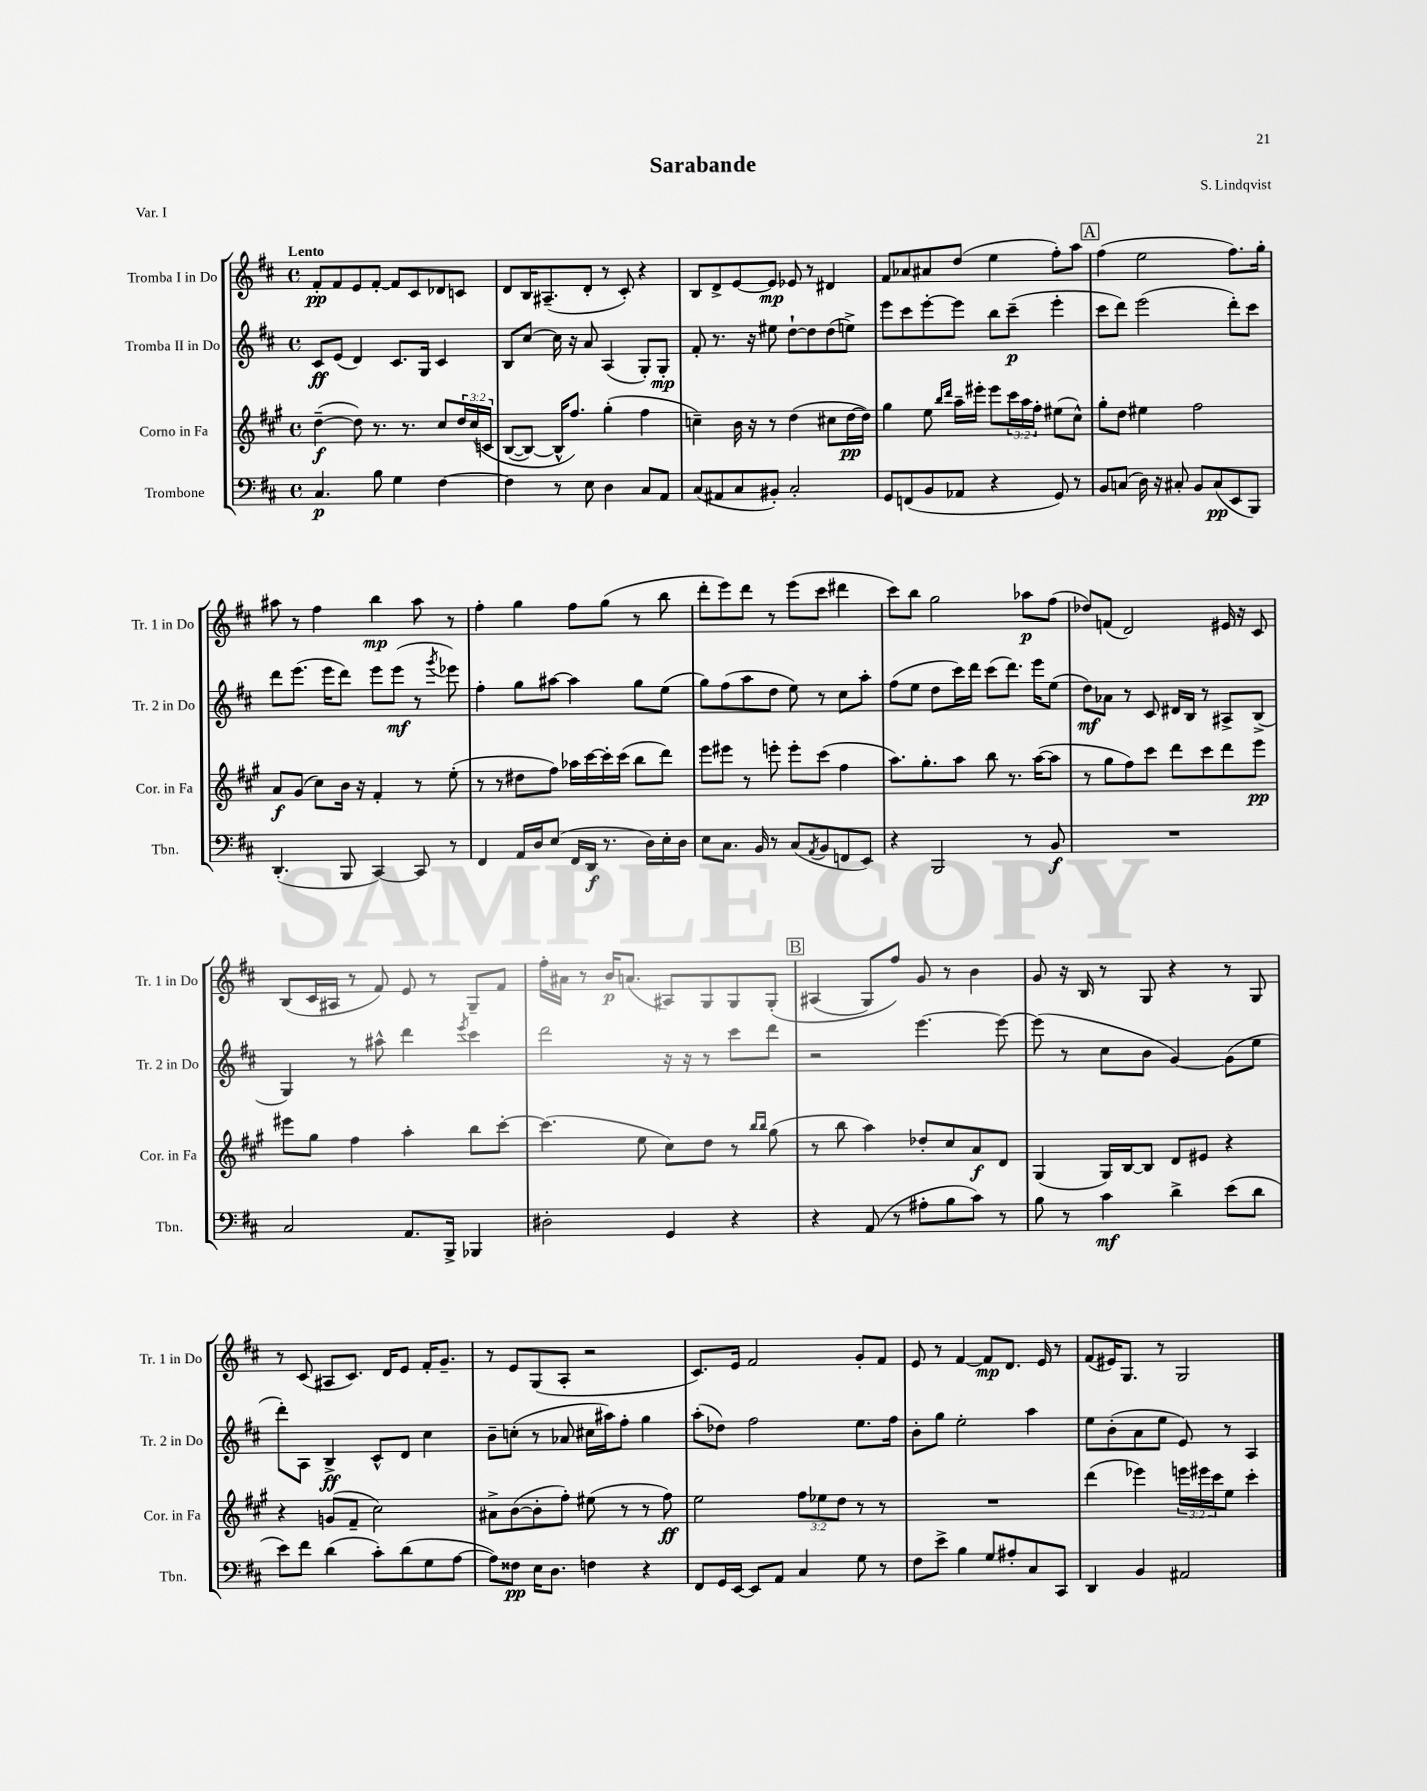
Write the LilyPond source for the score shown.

\header { title = "Sarabande" composer = "S. Lindqvist" piece = "Var. I" }
<<
\new StaffGroup <<
\new Staff = "s0" \with { instrumentName = "Tromba I in Do" shortInstrumentName = "Tr. 1 in Do" } {
    \clef treble \key d \major \defaultTimeSignature \time 4/4 \tempo "Lento"
    fis'8-.\pp fis'8 e'8 fis'8~-. fis'8 cis'8 des'8 c'8 |
    d'8 b16 ais8.--( d'8-. r8 cis'8-.) r4 |
    b8 d'8-> e'8~ e'8\mp ees'8 r8 dis'4 |
    fis'8 aes'8 ais'8 d''8( e''4 fis''8-.) a''8 |
    \mark \markup { \box "A" } fis''4( e''2 fis''8.) g''16-. |
    ais''8 r8 fis''4 b''4\mp ais''8 r8 |
    fis''4-. g''4 fis''8 g''8( r8 b''8 |
    d'''8-. e'''8) d'''8 r8 e'''8( cis'''8 dis'''4 |
    cis'''8) b''8 g''2 aes''8\p fis''8( |
    des''8) f'8( d'2) eis'16 r16 cis'8 |
    b8( cis'16 ais16 r8 fis'8) e'8 r8 g8-- fis'8 |
    fis''16-. ais'16 r8 b'16\p a'8.( ais8) g8 g8 g8-.\( |
    \mark \markup { \box "B" } ais4( g8) fis''8\) g'8 r8 b'4 |
    g'8 r16 b16 r8 g8 r4 r8 g8 |
    r8 cis'8( ais8 cis'8.) d'16 e'8 fis'16-. g'8.-- |
    r8 e'8 g8( a8-. r2 |
    cis'8.) e'16 fis'2 g'8-. fis'8 |
    e'8 r8 fis'4~ fis'8\mp d'8. e'16 r8 |
    fis'8( eis'16) g8. r8 g2 \bar "|." |
}
\new Staff = "s1" \with { instrumentName = "Tromba II in Do" shortInstrumentName = "Tr. 2 in Do" } {
    \clef treble \key d \major \defaultTimeSignature \time 4/4
    cis'8\ff e'8( d'4) cis'8. g16 cis'4 |
    b8 cis''8~ cis''16 r16 a'8 a4( g8-.) g8-.\mp |
    fis'8-. r8. r16 eis''8 d''8~-! d''8 d''8( e''8->) |
    e'''8 cis'''8 e'''8~-. e'''8 b''8 cis'''8--\p( e'''4-. |
    \mark \markup { \box "A" } cis'''8 d'''8) e'''2( d'''8-.) cis'''8 |
    d'''8 e'''8.( e'''16 d'''8) e'''8 e'''8\mf( r8 \acciaccatura { g'''8 } ees'''8) |
    fis''4-. g''8 ais''8~ ais''4 g''8 e''8( |
    g''8) fis''8( a''8 d''8 e''8) r8 cis''8 a''8-. |
    fis''8( e''8 d''8 cis'''16) d'''16 cis'''8( d'''8.) e'''16 e''8( |
    d''8\mf) aes'8 r8 cis'8 dis'16 b16 r8 ais8-> b8->( |
    g4) r8 ais''8-^ d'''4 \acciaccatura { e'''8 } cis'''4 |
    d'''2 r16 r16 r8 cis'''8 d'''8 |
    \mark \markup { \box "B" } r2 e'''4.~ e'''8~ |
    e'''8( r8 cis''8 b'8 g'4~) g'8( e''8 |
    d'''8-.) a8 b4->\ff cis'8-^ d'8 cis''4 |
    b'8-- c''8-.( r8 aes'8 cis''16 ais''16) fis''8-. g''4 |
    a''8-.( des''8) fis''2 e''8. fis''16 |
    b'8-. g''8 e''2-. a''4 |
    e''8 b'8-.( a'8 e''8 e'8) r8 a4 \bar "|." |
}
\new Staff = "s2" \with { instrumentName = "Corno in Fa" shortInstrumentName = "Cor. in Fa" } {
    \clef treble \key a \major \defaultTimeSignature \time 4/4 \override Staff.TupletNumber.text = #tuplet-number::calc-fraction-text
    d''4~--\f( d''8) r8. r8. cis''8 \tuplet 3/2 { d''16 cis''16\( c'16 } |
    b8~( b8~) b16-^ fis''8.\) gis''4-.( fis''4 |
    c''4--) b'16 r16 r8 d''4( cis''8 d''16~\pp d''16) |
    gis''4 e''8 \grace { b''16 d'''16 } a''16-- eis'''16-. eis'''8 \tuplet 3/2 { cis'''16 a''16 fis''16-. } eis''8( cis''8-^) |
    \mark \markup { \box "A" } gis''8-. d''8 eis''4 fis''2 |
    a'8\f gis'8( cis''8) b'16 r16 fis'4-. r8 e''8-.( |
    r8 r8 dis''8 fis''8) aes''16 cis'''16~ cis'''16-. cis'''16( b''8 d'''8) |
    e'''8 eis'''8 r8 e'''8-. e'''8-. cis'''8( fis''4 |
    a''8.) gis''8.-. a''8 b''8 r8. a''16~( a''8 |
    r8 gis''8 fis''8) cis'''8 d'''8 cis'''8 d'''8 e'''8\pp |
    eis'''8 gis''8 fis''4 a''4-. b''8 cis'''8~-. |
    cis'''4.( e''8 cis''8) d''8 r8 \grace { b''16 b''16 } gis''8( |
    \mark \markup { \box "B" } r8 b''8 a''4) des''8-. cis''8 a'8\f d'8 |
    gis4( gis16) b16~ b8 d'8 eis'8 r4 |
    r4 g'8( fis'8-- cis''2) |
    ais'8-> b'8~( b'8-. fis''8-.) eis''8( r8 r8 fis''8\ff) |
    e''2 \tuplet 3/2 { fis''8 ees''8 d''8 } r8 r8 |
    R1 |
    d'''4( ees'''4) \tuplet 3/2 { e'''16 eis'''16 cis'''16 } e''8 cis'''4-. \bar "|." |
}
\new Staff = "s3" \with { instrumentName = "Trombone" shortInstrumentName = "Tbn." } {
    \clef bass \key d \major \defaultTimeSignature \time 4/4
    cis4.\p b8 g4 fis4~ |
    fis4 r8 e8 d4 cis8 a,8 |
    cis8( ais,8 cis8 bis,8-.) cis2-. |
    g,8 f,8( b,8 aes,8 r4 g,8) r8 |
    \mark \markup { \box "A" } b,8 c8( d16) r16 cis8-. b,8 cis8\pp( e,8 b,,8) |
    d,4.-.( b,,8 cis,4~) cis,8 r8 |
    fis,4 a,16 d16 e8( fis,16 d,16\f r8. d16) e16-. d16 |
    e8 cis8. b,16 r8 cis8( \acciaccatura { a,8 } b,8 f,8 e,8) |
    r4 b,,2 r8 b,8\f |
    R1 |
    cis2 a,8. b,,16-> bes,,4 |
    dis2-. g,4 r4 |
    \mark \markup { \box "B" } r4 a,8( r8 ais8-. b8 cis'8) r8 |
    b8 r8 cis'4\mf d'4-> e'8( d'8 |
    e'8) fis'8 d'4( cis'8-.) d'8( g8 a8~ |
    a8) fisis8\pp e16 d8. f4 r4 |
    fis,8 g,16 e,16~ e,8 a,8 cis4 g8 r8 |
    fis8 e'8-> b4 g8 ais8-. cis8 cis,8 |
    d,4 b,4 ais,2 \bar "|." |
}
>>
>>
\layout { \context { \Score \remove "Bar_number_engraver" } }
